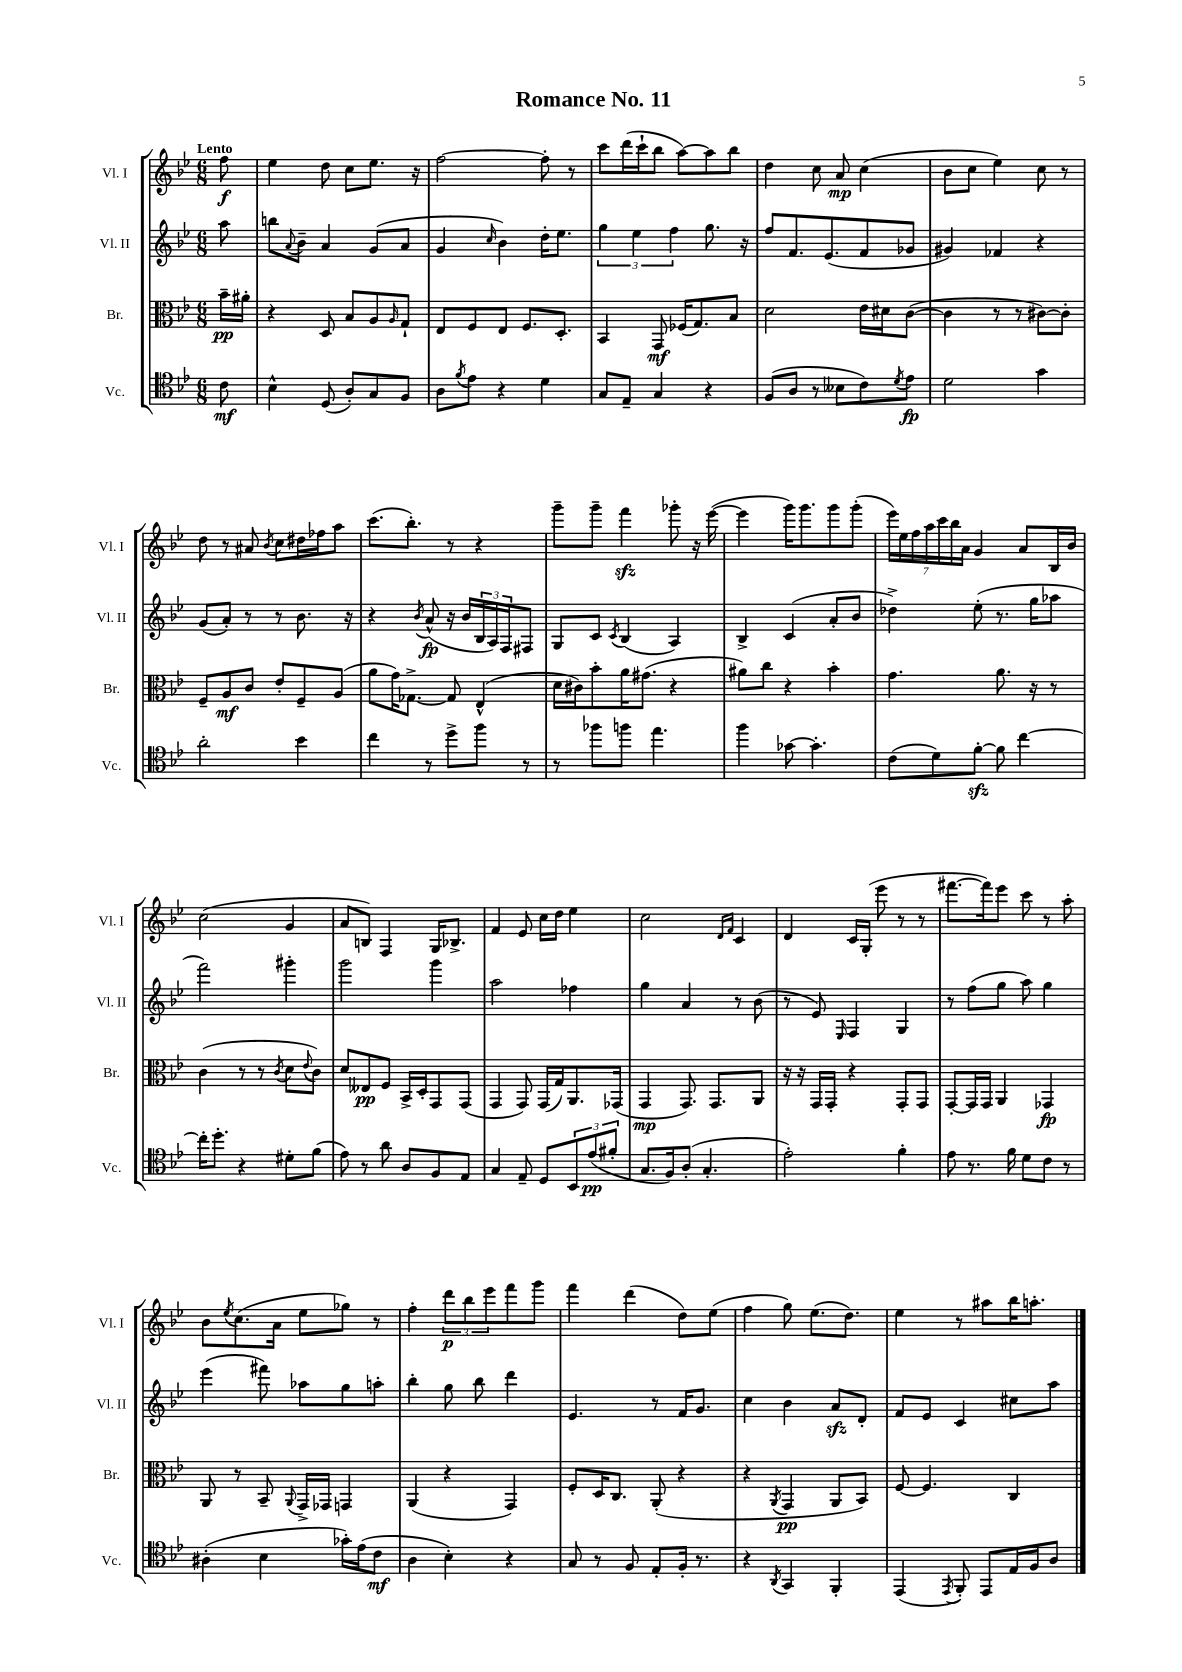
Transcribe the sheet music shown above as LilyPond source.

\header { title = "Romance No. 11" }
<<
\new StaffGroup <<
\new Staff = "s0" \with { instrumentName = "Vl. I" shortInstrumentName = "Vl. I" } {
    \clef treble \key bes \major \numericTimeSignature \time 6/8 \partial 8 \tempo "Lento"
    f''8\f |
    ees''4 d''8 c''8 ees''8. r16 |
    f''2~ f''8-. r8 |
    c'''8 d'''16( c'''16-! bes''8 a''8~) a''8 bes''8 |
    d''4 c''8 a'8\mp c''4( |
    bes'8 c''8 ees''4) c''8 r8 |
    d''8 r8 ais'8 \acciaccatura { bes'8 } c''8 dis''16 fes''16 a''8 |
    c'''8.( bes''8.-.) r8 r4 |
    g'''8-- g'''8-- f'''4\sfz ges'''8-. r16 ees'''16~( |
    ees'''4 g'''16) g'''8. g'''8 g'''8-.( |
    \tuplet 7/4 { ees'''16) ees''16 f''16 a''16 c'''16 bes''16 a'16 } g'4 a'8 bes16 bes'16 |
    c''2( g'4 |
    a'8 b8) f4 g16 bes8.-> |
    f'4 ees'8 c''16 d''16 ees''4 |
    c''2 \grace { d'16 f'16 } c'4 |
    d'4 c'16 g16-.( ees'''8 r8 r8 |
    fis'''8.~ fis'''16) ees'''8 c'''8 r8 a''8-. |
    bes'8 \acciaccatura { ees''8 } c''8.( a'16 ees''8 ges''8) r8 |
    f''4-. \tuplet 3/2 { d'''8\p bes''8 ees'''8 } f'''8 g'''8 |
    f'''4 d'''4( d''8) ees''8( |
    f''4 g''8) ees''8.( d''8.) |
    ees''4 r8 ais''8 bes''16 a''8.-. \bar "|." |
}
\new Staff = "s1" \with { instrumentName = "Vl. II" shortInstrumentName = "Vl. II" } {
    \clef treble \key bes \major \numericTimeSignature \time 6/8 \partial 8
    a''8 |
    b''8 \appoggiatura { a'8 } bes'8-- a'4 g'8( a'8 |
    g'4 \grace { c''16 } bes'4) d''16-. ees''8. |
    \tuplet 3/2 { g''4 ees''4 f''4 } g''8. r16 |
    f''8 f'8. ees'8.( f'8 ges'8 |
    gis'4) fes'4 r4 |
    g'8( a'8-.) r8 r8 bes'8. r16 |
    r4 \acciaccatura { bes'8 } a'8-^\fp( r16 bes'16 \tuplet 3/2 { bes16 a16) f16 } fis8 |
    g8 c'8 \acciaccatura { c'8 } bes4( a4) |
    bes4-> c'4( a'8-. bes'8 |
    des''4->) ees''8-.( r8. g''16 aes''8 |
    f'''2) gis'''4-. |
    g'''2 g'''4 |
    a''2 fes''4 |
    g''4 a'4 r8 bes'8( |
    r8 ees'8) \grace { ees16 } f4 g4 |
    r8 f''8( g''8 a''8) g''4 |
    ees'''4( fis'''8) aes''8 g''8 a''8-. |
    bes''4-. g''8 bes''8 d'''4 |
    ees'4. r8 f'16 g'8. |
    c''4 bes'4 a'8\sfz d'8-. |
    f'8 ees'8 c'4 cis''8 a''8 \bar "|." |
}
\new Staff = "s2" \with { instrumentName = "Br." shortInstrumentName = "Br." } {
    \clef alto \key bes \major \numericTimeSignature \time 6/8 \partial 8
    bes'16--\pp ais'16-. |
    r4 d8 bes8 a8 \grace { a16 } g8-! |
    ees8 f8 ees8 f8. d8.-. |
    bes,4 g,8\mf fes16( g8.) bes8 |
    d'2 ees'16 dis'16 c'8~( |
    c'4 r8 r8 cis'8~) cis'8-. |
    f8-- a8\mf c'8 ees'8-. f8-- a8( |
    a'8 g'16) ges8.~-> ges8 ees4-^( |
    d'16 cis'16) bes'8-. a'16 gis'8.( r4 |
    ais'8) c''8 r4 bes'4-. |
    g'4. a'8. r16 r8 |
    c'4( r8 r8 \acciaccatura { c'8 } d'8 \appoggiatura { ees'8 } c'8) |
    d'8 eeses8\pp f8 bes,16-> d16-. g,8 g,8( |
    g,4 g,8) g,16( g16) a,8. ges,16( |
    g,4\mp g,8.) g,8. a,8 |
    r16 r16 g,16 g,16-. r4 g,8-. g,8 |
    g,8~-. g,16 g,16 a,4 ges,4\fp |
    a,8 r8 bes,8-- \appoggiatura { a,8 } g,16-> ges,16 g,4 |
    a,4( r4 g,4) |
    f8-. d16 c8. a,8-.( r4 |
    r4 \acciaccatura { a,8 } g,4\pp a,8 bes,8) |
    f8~ f4. c4 \bar "|." |
}
\new Staff = "s3" \with { instrumentName = "Vc." shortInstrumentName = "Vc." } {
    \clef tenor \key bes \major \numericTimeSignature \time 6/8 \partial 8
    c'8\mf |
    bes4-^ d8( a8-.) g8 f8 |
    a8 \acciaccatura { f'8 } ees'8 r4 d'4 |
    g8 ees8-- g4 r4 |
    f8( a8 r8 beses8 c'8) \acciaccatura { d'8 } ees'8\fp |
    d'2 g'4 |
    a'2-. bes'4 |
    c''4 r8 d''8-> f''8 r8 |
    r8 fes''8 f''8 ees''4. |
    f''4 ges'8~ ges'4.-. |
    c'8( d'8) f'8~-.\sfz f'8 c''4~ |
    c''16-. d''8.-. r4 dis'8-. f'8( |
    ees'8) r8 a'8 a8 f8 ees8 |
    g4 ees8-- d8 \tuplet 3/2 { bes,8 ees'8\pp( fis'8-. } |
    g8. f16) a8-.( g4.-. |
    ees'2-.) f'4-. |
    ees'8 r8. f'16 d'8 c'8 r8 |
    ais4-.( bes4 ges'16-.) ees'16( c'8\mf |
    a4 bes4-.) r4 |
    g8 r8 f8 ees8-. f16-. r8. |
    r4 \acciaccatura { a,8 } g,4 f,4-. |
    ees,4( \acciaccatura { ees,8 } f,8-.) ees,8 ees16 f16 a8 \bar "|." |
}
>>
>>
\layout { \context { \Score \remove "Bar_number_engraver" } }
